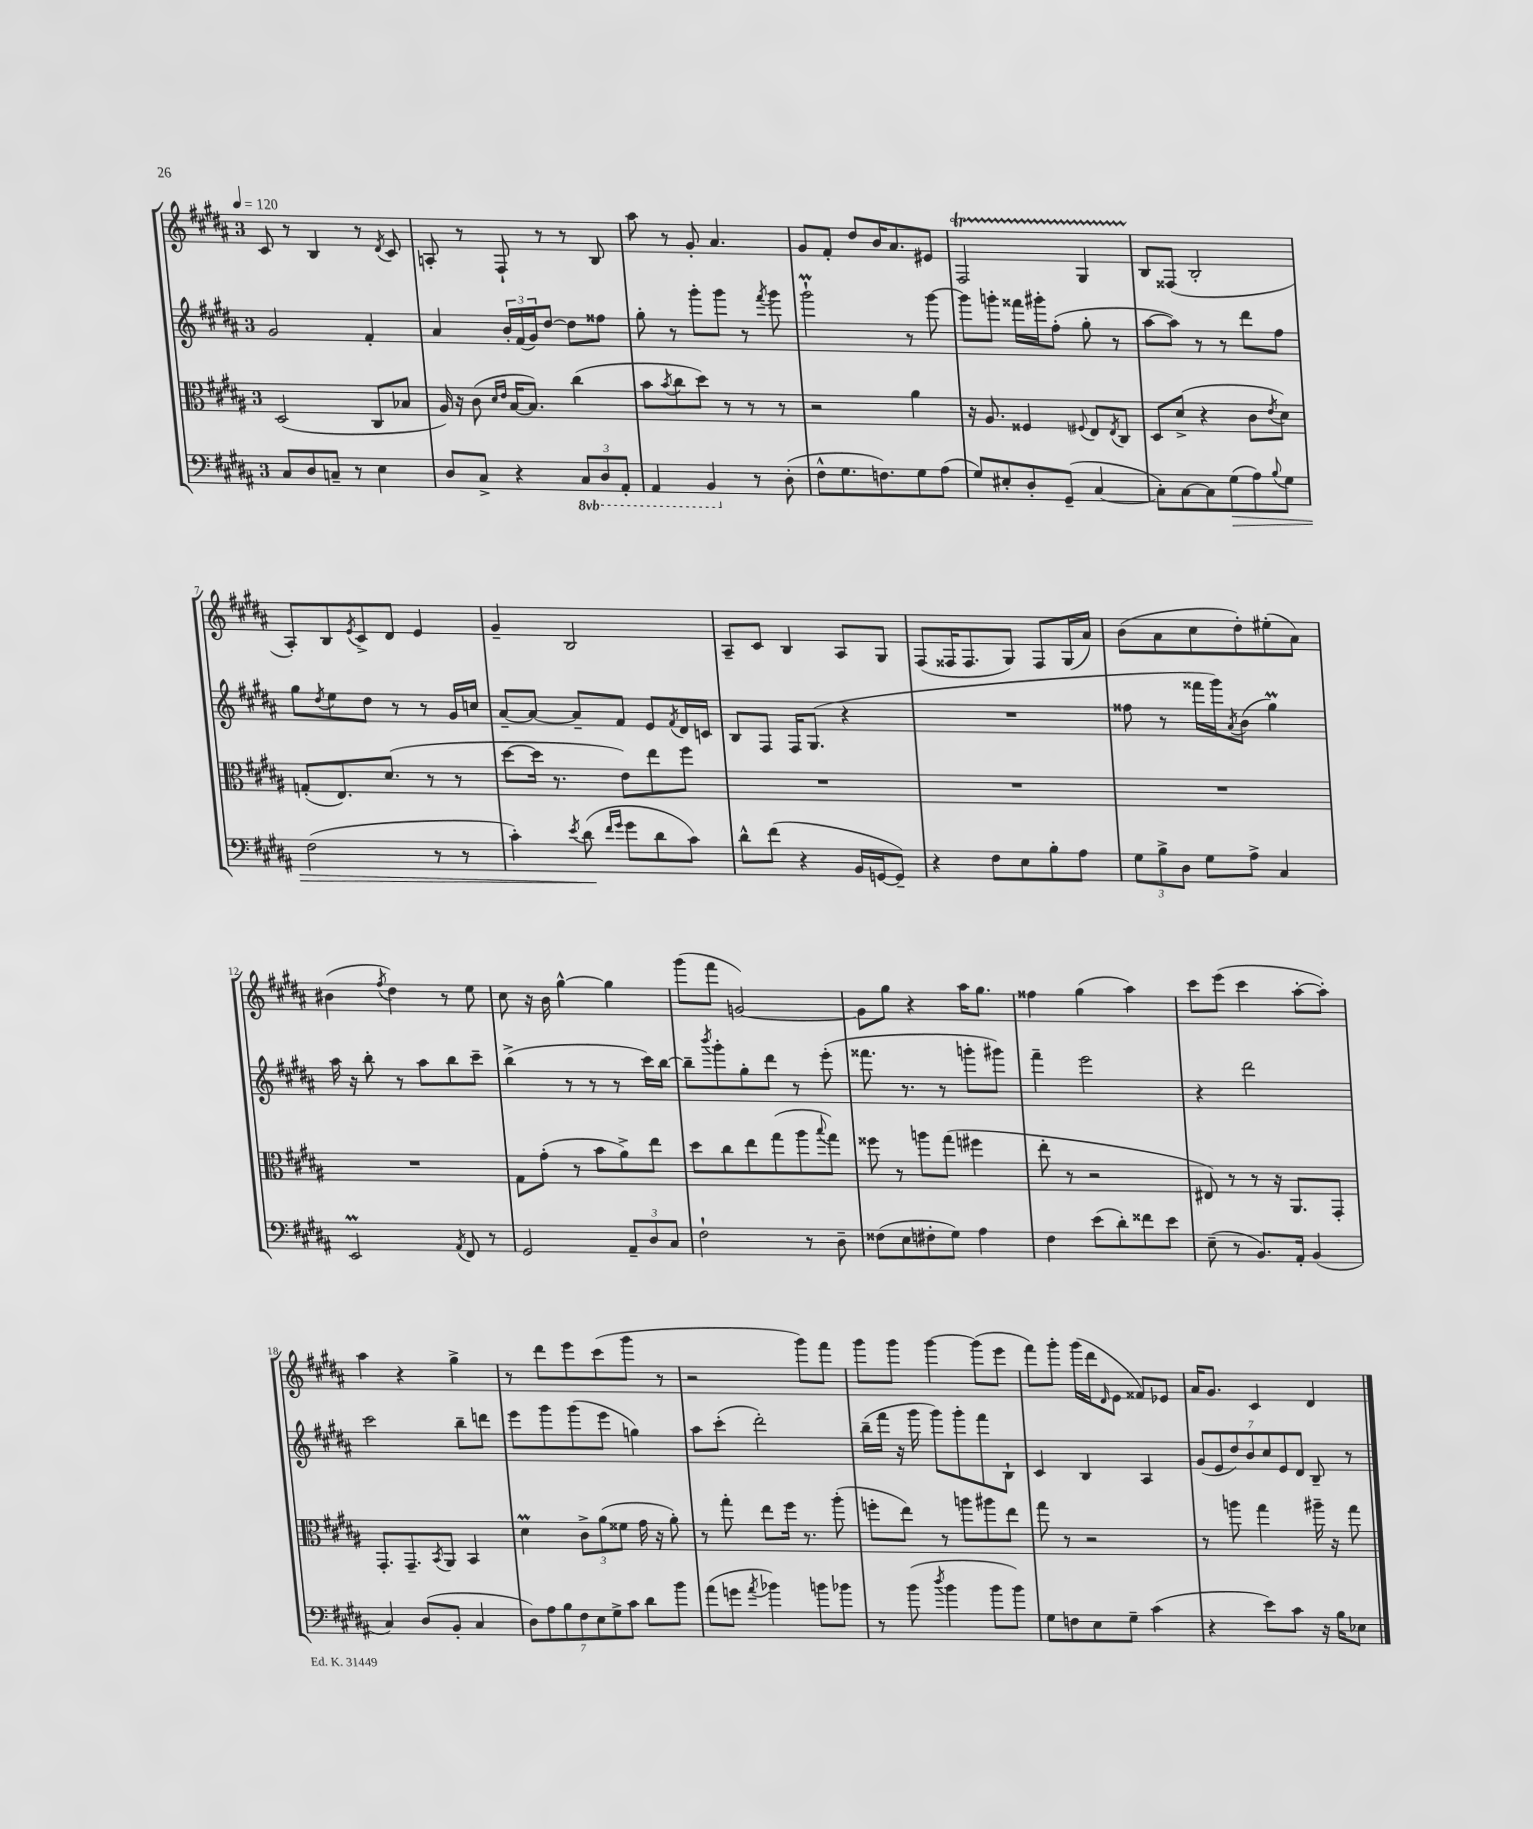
<<
\new StaffGroup <<
\new Staff = "s0" {
    \clef treble \key b \major \once \override Staff.TimeSignature.style = #'single-digit \time 3/4 \tempo 4 = 120
    cis'8 r8 b4 r8 \acciaccatura { dis'8 } cis'8 |
    a8-. r8 fis8-! r8 r8 b8 |
    ais''8 r8 gis'8-. ais'4. |
    gis'8 fis'8-. dis''8 b'16 ais'8. eis'8 |
    fis2\startTrillSpan gis4 |
    b8\stopTrillSpan fisis8( b2-. |
    ais8-.) b8 \acciaccatura { e'8 } cis'8-> dis'8 e'4 |
    gis'4-- b2 |
    ais8-- cis'8 b4 ais8 gis8 |
    fis8( fisis16 fisis8. gis8) fisis8 gis16( ais'16) |
    b'8( ais'8 cis''8 dis''8-.) eis''8-.( ais'8) |
    bis'4( \acciaccatura { fis''8 } dis''4) r8 e''8 |
    cis''8 r16 b'16 gis''4~-^ gis''4 |
    gis'''8( fis'''8 g'2~) |
    g'8 gis''8 r4 ais''16 gis''8. |
    fisis''4 gis''4( ais''4) |
    cis'''8 e'''8( cis'''4 ais''8~-. ais''8-.) |
    ais''4 r4 gis''4-> |
    r8 dis'''8 e'''8 cis'''8( gis'''8 r8 |
    r2 gis'''8) fis'''8 |
    gis'''8 gis'''8 gis'''4~ gis'''8( e'''8 |
    fis'''8) gis'''8-. gis'''16( dis'''16 \grace { dis'16 } e'8 fisis'8) ees'8 |
    ais'16 gis'8. cis'4 dis'4 \bar "|." |
}
\new Staff = "s1" {
    \clef treble \key b \major \once \override Staff.TimeSignature.style = #'single-digit \time 3/4
    gis'2 fis'4-. |
    ais'4 \tuplet 3/2 { b'16-. fis'16( gis'16) } dis''8~ dis''8 fisis''8 |
    gis''8-. r8 gis'''8-. gis'''8 r8 \acciaccatura { fis'''8 } gis'''8 |
    gis'''2-!\prall r8 gis'''8~ |
    gis'''8 g'''8-. fisis'''16 gis'''16-. fis''8-.( gis''8-. r8 |
    ais''8~ ais''8) r8 r8 dis'''8 fis''8 |
    gis''8 \acciaccatura { dis''8 } e''8 dis''8 r8 r8 gis'16 c''16 |
    ais'8~-- ais'8~ ais'8-- fis'8 e'8 \acciaccatura { fis'8 } dis'16 c'16 |
    b8 fis8 fis16 gis8.( r4 |
    R2. |
    fisis''8 r8 fisis'''16 gis'''16) \acciaccatura { ais'8 } b'8( gis''4\prall) |
    ais''16 r16 b''8-. r8 ais''8 b''8 cis'''8-- |
    b''4->( r8 r8 r8 cis'''16) b''16~ |
    b''8-- \acciaccatura { b'''8 } gis'''8-. gis''8-. dis'''8 r8 e'''8-.( |
    fisis'''8. r8. r8 g'''8-. gis'''8) |
    fis'''4-- e'''2 |
    r4 dis'''2 |
    cis'''2 b''8-- d'''8 |
    e'''8 gis'''8 gis'''8( e'''8 g''4) |
    ais''8 cis'''8-.( dis'''2-.) |
    b''16--( fis'''16 r16 gis'''16 gis'''8) gis'''8-. fis'''8 b8-! |
    cis'4 b4 ais4 |
    \tuplet 7/4 { gis'8( e'8 dis''8) b'8 cis''8 e'8 dis'8 } b8-- r8 \bar "|." |
}
\new Staff = "s2" {
    \clef alto \key b \major \once \override Staff.TimeSignature.style = #'single-digit \time 3/4
    dis2( cis8 bes8 |
    ais16) r16 cis'8( \grace { dis'16 e'16 } b16~ b8.) cis''4( |
    b'8 \acciaccatura { b'8 } cis''8 dis''8) r8 r8 r8 |
    r2 ais'4 |
    r16 ais8. fisis4 \appoggiatura { fis8 } e8 \acciaccatura { e8 } cis8 |
    dis8 dis'8->( r4 cis'8 \acciaccatura { e'8 } dis'8) |
    g8-.( e8.) dis'8.( r8 r8 |
    dis''8~ dis''16 r8. e'8) e''8 fis''8 |
    R2. |
    R2. |
    R2. |
    R2. |
    gis8 gis'8-.( r8 b'8 ais'8->) e''8 |
    dis''8 cis''8 e''8 gis''8( ais''8 \appoggiatura { b''8 } gis''8) |
    fisis''8 r8 a''8 gis''8( fis''4 |
    e''8-. r8 r2 |
    eis8) r8 r8 r16 ais,8. gis,8-. |
    gis,8.-. gis,8.-- \acciaccatura { b,8 } ais,8 b,4 |
    dis'4\prall \tuplet 3/2 { cis'8-> ais'8( fisis'8 } gis'16 r16 ais'8-.) |
    r8 gis''8-. e''8 fis''16 r8. ais''8-.( |
    f''8-. e''8) r8 a''8 ais''8 e''8 |
    gis''8 r8 r2 |
    r8 a''8 gis''4 ais''16-- r16 gis''8 \bar "|." |
}
\new Staff = "s3" {
    \clef bass \key b \major \once \override Staff.TimeSignature.style = #'single-digit \time 3/4 \set Staff.ottavationMarkups = #ottavation-simple-ordinals
    cis8 dis8 c8-- r8 e4 |
    dis8 cis8-> r4 \tuplet 3/2 { \ottava #-1 cis,8 dis,8 ais,,8-. } |
    ais,,4 b,,4 \ottava #0 r8 dis8-.( |
    fis8-^ gis8. f8.) gis8 ais8( |
    gis8) eis8-. dis8-. gis,8--( cis4~ |
    cis8-.) cis8~ cis8 gis8\>( ais8) \appoggiatura { b8 } gis8 |
    fis2( r8 r8 |
    cis'4-.) \acciaccatura { e'8 } dis'8\!( \grace { fis'16 gis'16 } gis'8 dis'8 cis'8) |
    dis'8-^ fis'8( r4 b,16 g,16~ g,8--) |
    r4 fis8 e8 b8-. ais8 |
    \tuplet 3/2 { gis8 b8-> dis8 } gis8 ais8-> cis4 |
    e,2\prall \acciaccatura { ais,8 } fis,8 r8 |
    gis,2 \tuplet 3/2 { ais,8-- dis8 cis8 } |
    fis2-! r8 dis8-- |
    fisis8( e8 fis8-. gis8) ais4 |
    fis4 e'8( dis'8-.) fisis'8 e'8 |
    e8--( r8 b,8.) ais,16-. b,4( |
    cis4) dis8( b,8-. cis4 |
    \tuplet 7/4 { dis8) ais8 b8 fis8 e8 gis8-> cis'8 } dis'8 b'8 |
    ais'8( g'8 \acciaccatura { ais'8 } bes'4) b'8 bes'8 |
    r8 b'8( \acciaccatura { dis''8 } b'4 b'8 b'8) |
    gis8 f8 e8 gis8-- cis'4( |
    r4 e'8) cis'8 r16 b16 ees8 \bar "|." |
}
>>
>>
